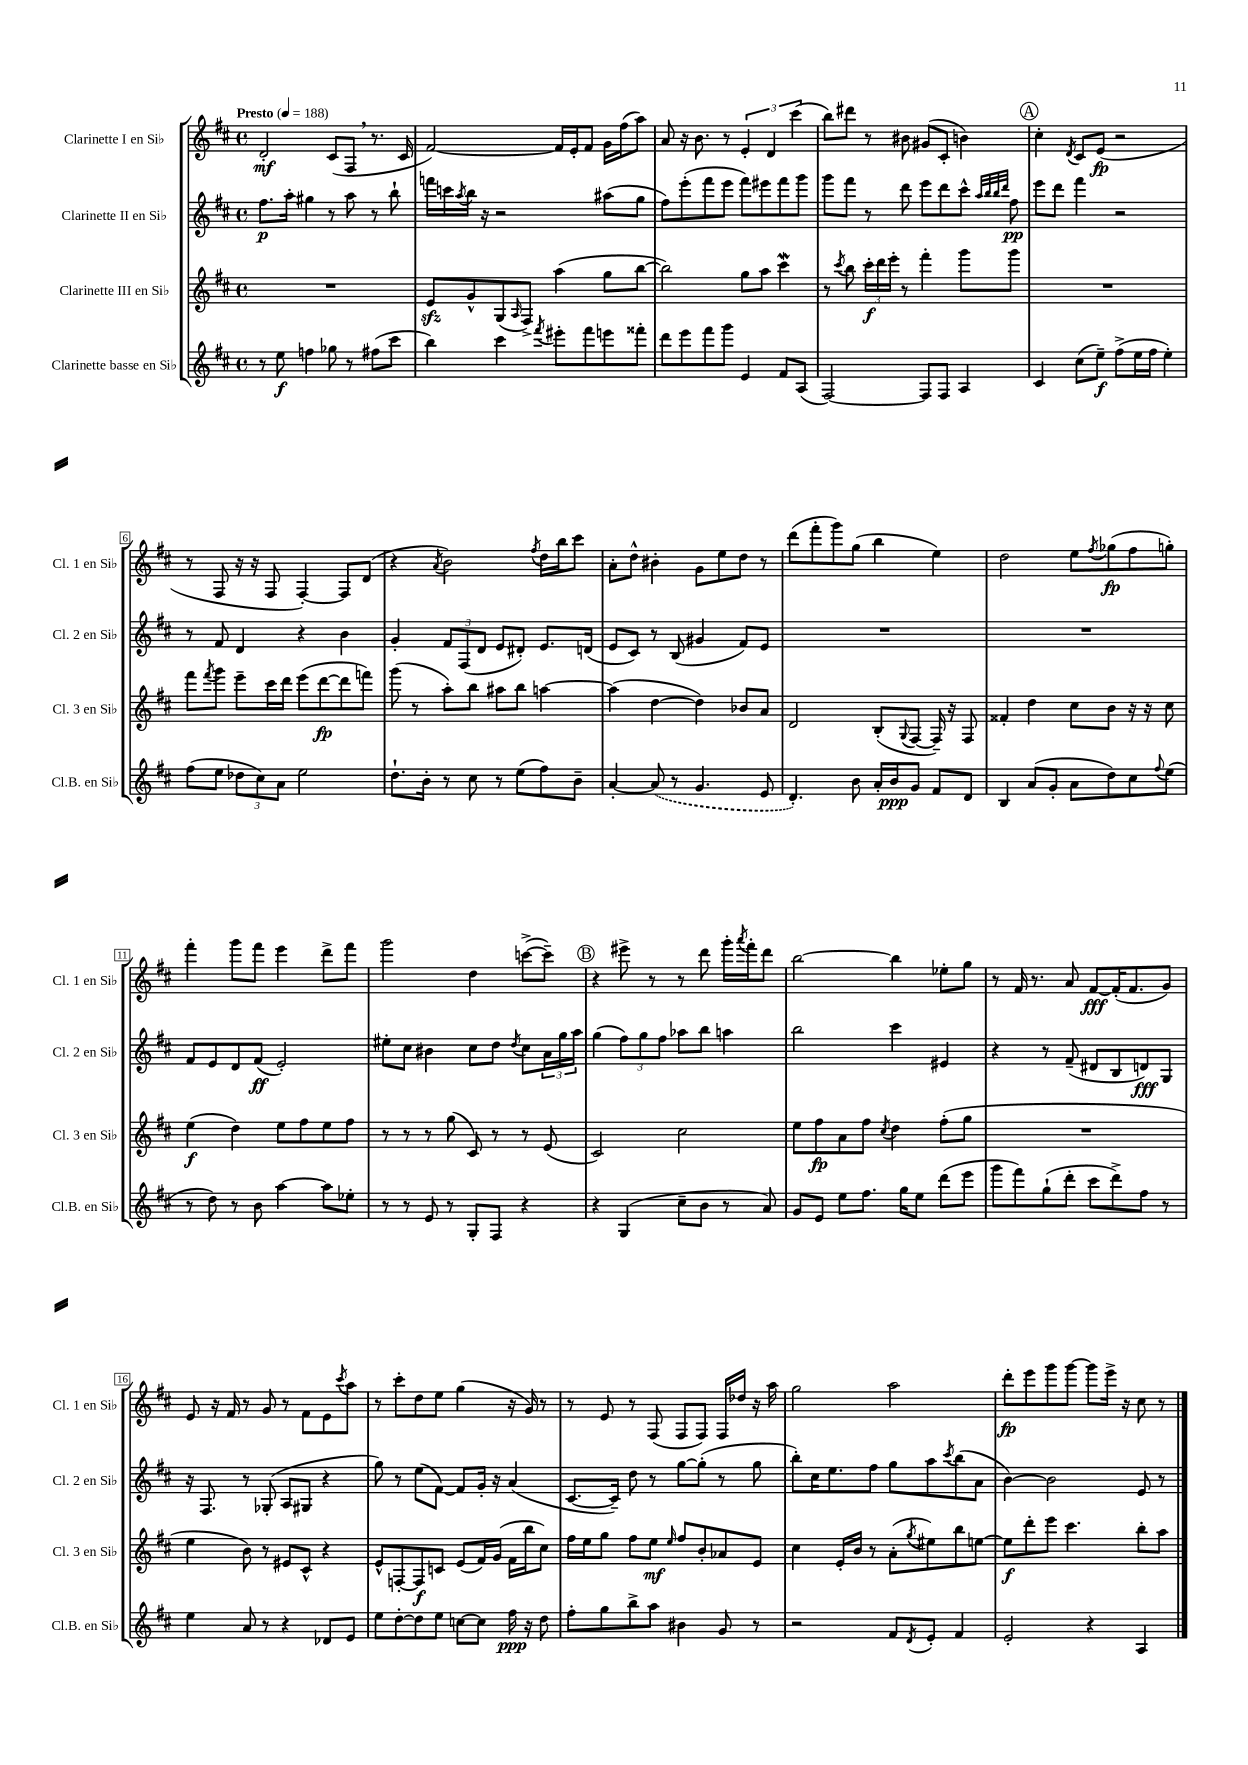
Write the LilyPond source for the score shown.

<<
\new StaffGroup <<
\new Staff = "s0" \with { instrumentName = "Clarinette I en Sib" shortInstrumentName = "Cl. 1 en Sib" } {
    \clef treble \key d \major \defaultTimeSignature \time 4/4 \tempo "Presto" 4 = 188
    d'2-.\mf cis'8( fis8 \breathe r8. cis'16 |
    fis'2~) fis'16 e'16-. fis'8 g'16 fis''16( a''8) |
    a'8 r16 b'8. r8 \tuplet 3/2 { e'4-. d'4 cis'''4( } |
    b''8) dis'''8 r8 bis'8 gis'8( cis'8-. b'4) |
    \mark \markup { \circle "A" } cis''4-. \acciaccatura { d'8 } cis'8 e'8\fp( r2 |
    r8 fis8 r16 r16 fis8 fis4~-.) fis8 d'8( |
    r4 \acciaccatura { a'8 } b'2) \acciaccatura { fis''8 } d''16 b''16 cis'''8 |
    a'8-. d''8-^ bis'4-. g'8 e''8 d''8 r8 |
    d'''8( fis'''8-. g'''8) g''8( b''4 e''4) |
    d''2 e''8 \acciaccatura { fis''8 } ges''8\fp( fis''8 g''8-.) |
    fis'''4-. g'''8 fis'''8 e'''4 d'''8-> fis'''8 |
    g'''2 d''4 c'''8~->( c'''8--) |
    \mark \markup { \circle "B" } r4 eis'''8-> r8 r8 d'''8 g'''16-. \acciaccatura { a'''8 } fis'''16-. d'''8 |
    b''2~ b''4 ees''8-. g''8 |
    r8 fis'16 r8. a'8 fis'8~\fff fis'16-.( fis'8. g'8) |
    e'8 r16 fis'16 r8 g'8 r8 fis'8 e'8 \acciaccatura { cis'''8 } a''8 |
    r8 cis'''8-. d''8 e''8 g''4( r16 g'16) r8 |
    r8 e'8 r8 fis8( fis8 fis8) fis16 des''16 r16 a''16 |
    g''2 a''2 |
    d'''8-.\fp e'''8 g'''8 g'''8~ g'''8 e'''16-> r16 cis''8 r8 \bar "|." |
}
\new Staff = "s1" \with { instrumentName = "Clarinette II en Sib" shortInstrumentName = "Cl. 2 en Sib" } {
    \clef treble \key d \major \defaultTimeSignature \time 4/4
    fis''8.\p a''16-. gis''4 r8 a''8 r8 b''8-! |
    f'''16 c'''16 \acciaccatura { a''8 } b''16 r16 r2 ais''8( g''8 |
    fis''8) e'''8-.( fis'''8 e'''8 fis'''8) eis'''8 fis'''8 g'''8 |
    g'''8 fis'''8 r8 d'''8 e'''8 d'''8 cis'''8-^ \grace { a''32 b''32 b''32 d'''32 } fis''8\pp |
    \mark \markup { \circle "A" } e'''8 d'''8 fis'''4 r2 |
    r8 fis'8 d'4 r4 b'4 |
    g'4-. \tuplet 3/2 { fis'8 fis8( d'8 } e'8 dis'8-.) e'8. d'16( |
    e'8 cis'8) r8 b8( gis'4 fis'8) e'8 |
    R1 |
    R1 |
    fis'8 e'8 d'8 fis'8\ff( e'2-.) |
    eis''8-. cis''8 bis'4 cis''8 d''8 \acciaccatura { d''8 } cis''8 \tuplet 3/2 { a'16 g''16 a''16 } |
    \mark \markup { \circle "B" } g''4( \tuplet 3/2 { fis''8) g''8 fis''8 } aes''8 b''8 a''4 |
    b''2 cis'''4 eis'4 |
    r4 r8 fis'8--( dis'8 b8 d'8\fff) g8 |
    r16 fis8. r8 ges8-.( a8 gis8 r4 |
    g''8) r8 e''8( fis'8~) fis'8 g'16-. r16 a'4( |
    cis'8.~ cis'16--) d''8 r8 g''8~ g''8-.( r8 g''8 |
    b''8-.) cis''16 e''8. fis''8 g''8 a''8 \acciaccatura { cis'''8 } b''8( a'8 |
    b'4~) b'2 e'8 r8 \bar "|." |
}
\new Staff = "s2" \with { instrumentName = "Clarinette III en Sib" shortInstrumentName = "Cl. 3 en Sib" } {
    \clef treble \key d \major \defaultTimeSignature \time 4/4
    R1 |
    e'8\sfz g'8-^ g8( \grace { a16 } fis8->) a''4( g''8 b''8~ |
    b''2) g''8 a''8 cis'''4\mordent |
    r8 \acciaccatura { cis'''8 } b''8 \tuplet 3/2 { cis'''16-.\f d'''16 e'''16-. } r8 fis'''4-. g'''8 g'''8 |
    \mark \markup { \circle "A" } R1 |
    fis'''8 \acciaccatura { fis'''8 } g'''8 e'''8-- cis'''16 d'''16 e'''8( d'''8~\fp d'''8 f'''8) |
    g'''8( r8 a''8-.) b''8 ais''8 b''8 a''4~ |
    a''4( d''4~ d''4) bes'8 a'8 |
    d'2 b8-.( \appoggiatura { g8 } fis8~ fis16--) r16 fis8 |
    fisis'4-. d''4 cis''8 b'8 r16 r16 cis''8 |
    e''4\f( d''4) e''8 fis''8 e''8 fis''8 |
    r8 r8 r8 g''8( cis'8) r8 r8 e'8( |
    \mark \markup { \circle "B" } cis'2) cis''2 |
    e''8 fis''8\fp a'8 fis''8 \acciaccatura { cis''8 } d''4 fis''8-.( g''8 |
    R1 |
    e''4 b'8) r8 eis'8 cis'8-^ r4 |
    e'8-^ f8~-. f8\f c'8 e'8( fis'16) g'16( fis'16 b''16 cis''8) |
    fis''16 e''16 g''8 fis''8 e''8\mf \grace { e''16 } fis''8 b'8-. aes'8 e'8 |
    cis''4 e'16-. b'16 r8 a'8-.( \acciaccatura { g''8 } eis''8) b''8 e''8~ |
    e''8\f d'''8-. e'''8 cis'''4. b''8-. a''8 \bar "|." |
}
\new Staff = "s3" \with { instrumentName = "Clarinette basse en Sib" shortInstrumentName = "Cl.B. en Sib" } {
    \clef treble \key d \major \defaultTimeSignature \time 4/4
    r8 e''8\f f''4 ges''8 r8 fis''8( cis'''8 |
    b''4) cis'''4 \acciaccatura { fis'''8 } eis'''8-. fis'''8 e'''8 fisis'''8-. |
    d'''8 e'''8 fis'''8 g'''8 e'4 fis'8 a8( |
    fis2~) fis8 fis8 a4 |
    \mark \markup { \circle "A" } cis'4 cis''8( e''8--\f) fis''8->( e''16 fis''16 e''4-.) |
    fis''8( e''8 \tuplet 3/2 { des''8 cis''8) a'8 } e''2 |
    d''8.-! b'16-. r8 cis''8 r8 e''8( fis''8) b'8-- |
    a'4~-. \once \slurDashed a'8( r8 g'4. e'8 |
    d'4.-.) b'8 a'16-. b'16\ppp g'8 fis'8 d'8 |
    b4 a'8( g'8-. a'8 d''8) cis''8 \appoggiatura { fis''8 } e''8( |
    r8 d''8) r8 b'8 a''4~ a''8 ees''8-. |
    r8 r8 e'8 r8 g8-. fis8 r4 |
    \mark \markup { \circle "B" } r4 g4( cis''8-- b'8 r8 a'8) |
    g'8 e'8 e''8 fis''8. g''16 e''8 d'''8( e'''8 |
    g'''8 fis'''8) g''8-!( d'''8-. cis'''8 d'''8->) fis''8 r8 |
    e''4 a'8 r8 r4 des'8 e'8 |
    e''8 d''8~-. d''8 e''8 c''8~ c''8 fis''16\ppp r16 d''8 |
    fis''8-. g''8 b''8-> a''8 bis'4 g'8 r8 |
    r2 fis'8 \acciaccatura { d'8 } e'8-. fis'4 |
    e'2-. r4 a4 \bar "|." |
}
>>
>>
\layout { \context { \Score \override BarNumber.stencil = #(make-stencil-boxer 0.1 0.3 ly:text-interface::print) } }
